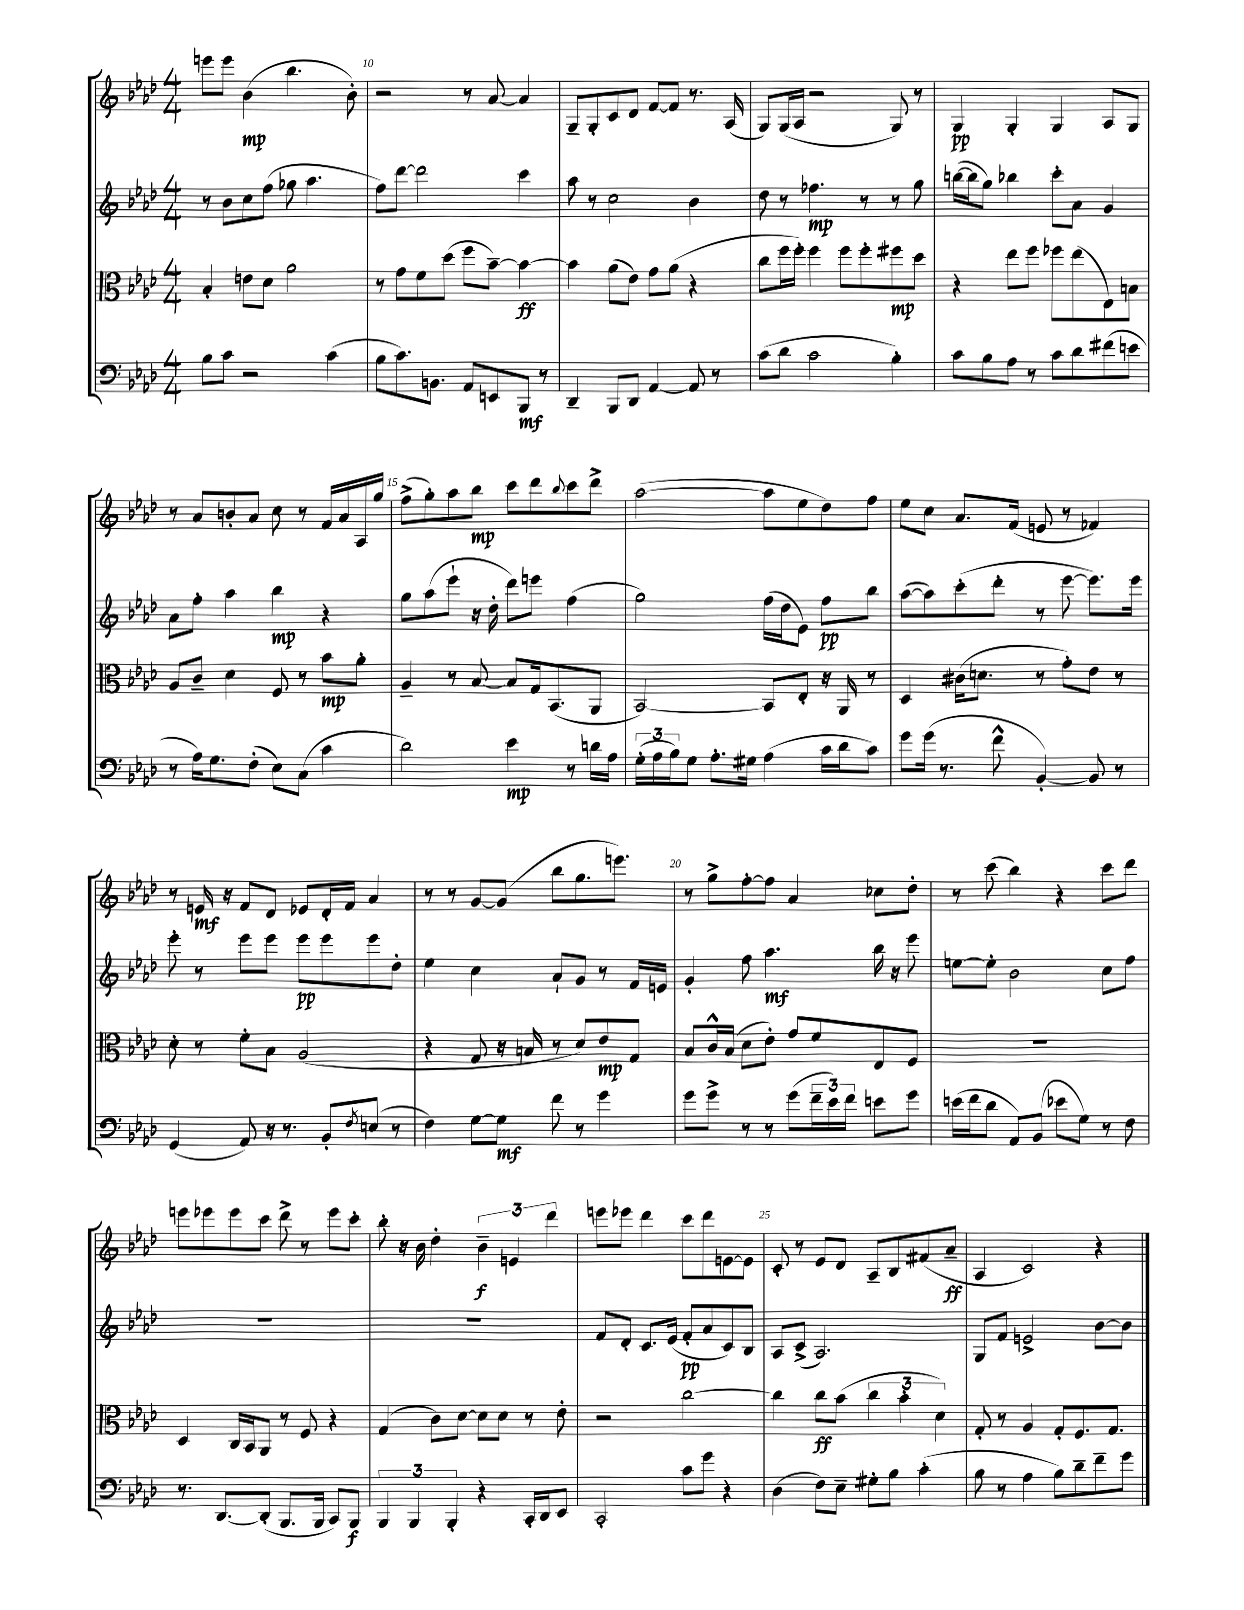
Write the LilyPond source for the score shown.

<<
\new StaffGroup <<
\new Staff = "s0" {
    \clef treble \key aes \major \numericTimeSignature \time 4/4
    e'''8 e'''8 bes'4\mp( bes''4. bes'8-.) |
    r2 r8 aes'8~ aes'4 |
    g8-- g8-. c'8 des'8 f'8~ f'8 r8. aes16( |
    g8) g16( aes16 r2 g8) r8 |
    g4\pp g4-. g4 aes8 g8 |
    r8 aes'8 b'8-. aes'8 c''8 r8 f'16 aes'16 aes16 g''16 |
    f''8->( g''8-.) aes''8 bes''8\mp c'''8 des'''8 \appoggiatura { bes''8 } c'''8 des'''8-> |
    aes''2~( aes''8 ees''8 des''8) f''8 |
    ees''8 c''8 aes'8. f'16( e'8 r8 fes'4) |
    r8 e'16\mf r16 f'8 des'8 ees'8 des'16-. f'16 aes'4 |
    r8 r8 g'8~ g'8( bes''8 g''8. e'''8.) |
    r8 g''8-> f''8~-. f''8 aes'4 ces''8 des''8-. |
    r8 c'''8( bes''4) r4 c'''8 des'''8 |
    e'''8 ees'''8 ees'''8 c'''8 des'''8-> r8 ees'''8 c'''8-. |
    bes''8-. r16 bes'16 des''4-. \tuplet 3/2 { bes'4--\f e'4 des'''4 } |
    e'''8 ees'''8 des'''4 c'''8 des'''8 e'8~ e'8 |
    c'8-. r8 ees'8 des'8 aes8-- bes8 fis'8( aes'8--\ff |
    aes4 c'2) r4 \bar "|." |
}
\new Staff = "s1" {
    \clef treble \key aes \major \numericTimeSignature \time 4/4
    r8 bes'8 c''8 f''8( ges''8 aes''4. |
    f''8) des'''8~ des'''2 c'''4 |
    aes''8 r8 c''2 bes'4 |
    des''8 r8 fes''4.\mp r8 r8 g''8 |
    b''16~( b''16 g''8) bes''4 c'''8-. aes'8 g'4 |
    aes'8 f''8-. aes''4 bes''4\mp r4 |
    g''8 aes''8( ees'''8-! r16 des''16-. des'''8) e'''8 f''4( |
    g''2) f''16( des''16 ees'8) f''8\pp bes''8 |
    aes''8~( aes''8) c'''8-.( des'''8-. r8 ees'''8~ ees'''8.) ees'''16 |
    ees'''8-. r8 ees'''8 ees'''8 ees'''8\pp ees'''8 ees'''8 des''8-. |
    ees''4 c''4 aes'8-! g'8 r8 f'16 e'16 |
    g'4-. f''8 aes''4.\mf bes''16 r16 ees'''8 |
    e''8~ e''8-. bes'2 c''8 f''8 |
    R1 |
    R1 |
    f'8 des'8-. c'8. ees'16( f'8-.\pp aes'8 c'8) bes8 |
    aes8 c'8->( aes2.) |
    g8 f'8 e'2-> bes'8~ bes'8 \bar "|." |
}
\new Staff = "s2" {
    \clef alto \key aes \major \numericTimeSignature \time 4/4
    bes4-. e'8 des'8 aes'2 |
    r8 g'8 f'8 des''8( f''8 bes'8~--) bes'4~\ff |
    bes'4 aes'8( ees'8) g'8 aes'8( r4 |
    c''8 f''16 f''16-.) f''4 f''8 f''8-. fis''8\mp des''8 |
    r4 ees''8 f''8 fes''8 ees''8( ees8) b8 |
    aes8 c'8-- des'4 f8 r8 bes'8\mp aes'8-. |
    aes4-- r8 bes8~ bes8 g16 bes,8.( aes,8 |
    bes,2~) bes,8 ees8-. r16 aes,16 r8 |
    des4 cis'16( d'8. r8 g'8-.) ees'8 r8 |
    des'8-. r8 f'8-. bes8 aes2( |
    r4 g8 r16 b16 r8 des'8) ees'8\mp g8 |
    bes8 c'16-^ bes16( des'8 ees'8-.) g'8 f'8 ees8 f8 |
    R1 |
    des4 c16 bes,16 aes,8 r8 f8 r4 |
    g4( c'8) des'8~ des'8 des'8 r8 ees'8-. |
    r2 c''2~ |
    c''4 c''8\ff bes'8( \tuplet 3/2 { c''4 bes'4-. des'4) } |
    g8-. r8 aes4 g8-. f8. g8. \bar "|." |
}
\new Staff = "s3" {
    \clef bass \key aes \major \numericTimeSignature \time 4/4
    bes8 c'8 r2 c'4( |
    bes8 c'8.) b,8. aes,8 e,8 bes,,8\mf r8 |
    des,4-- bes,,8 des,8 aes,4~ aes,8 r8 |
    c'8( des'8 c'2 bes4-.) |
    c'8 bes8 aes8 r8 c'8 des'8 fis'8( e'8 |
    r8 aes16) g8. f8-.( ees8) c8( c'4 |
    des'2) ees'4\mp r8 d'16 aes16 |
    \tuplet 3/2 { g16-.( aes16 bes16) } g8 aes8.-. gis16 aes4( c'16 des'16 c'8) |
    g'8 g'16( r8. f'8-^ bes,4~-.) bes,8 r8 |
    g,4( aes,8) r16 r8. bes,8-. \acciaccatura { f8 } e8( r8 |
    f4) g8~ g8\mf f'8 r8 g'4 |
    g'8 g'8-> r8 r8 g'8( \tuplet 3/2 { f'16-- ees'16) f'16 } e'8 g'8 |
    e'16( f'16 des'8 aes,8) bes,8( ees'8 g8) r8 f8 |
    r8. des,8.~ des,8-.( bes,,8. bes,,16 c,8) bes,,8\f |
    \tuplet 3/2 { bes,,4 bes,,4 bes,,4-. } r4 c,16-. des,16 ees,8 |
    c,2-. c'8 g'8 r4 |
    des4( f8) ees8-- gis8-. bes8 c'4-.( |
    bes8 r8 aes4 bes8) des'8-- f'8-- g'8 \bar "|." |
}
>>
>>
\layout { \context { \Score currentBarNumber = #9 \override BarNumber.break-visibility = ##(#f #t #t) barNumberVisibility = #(every-nth-bar-number-visible 5) } }
